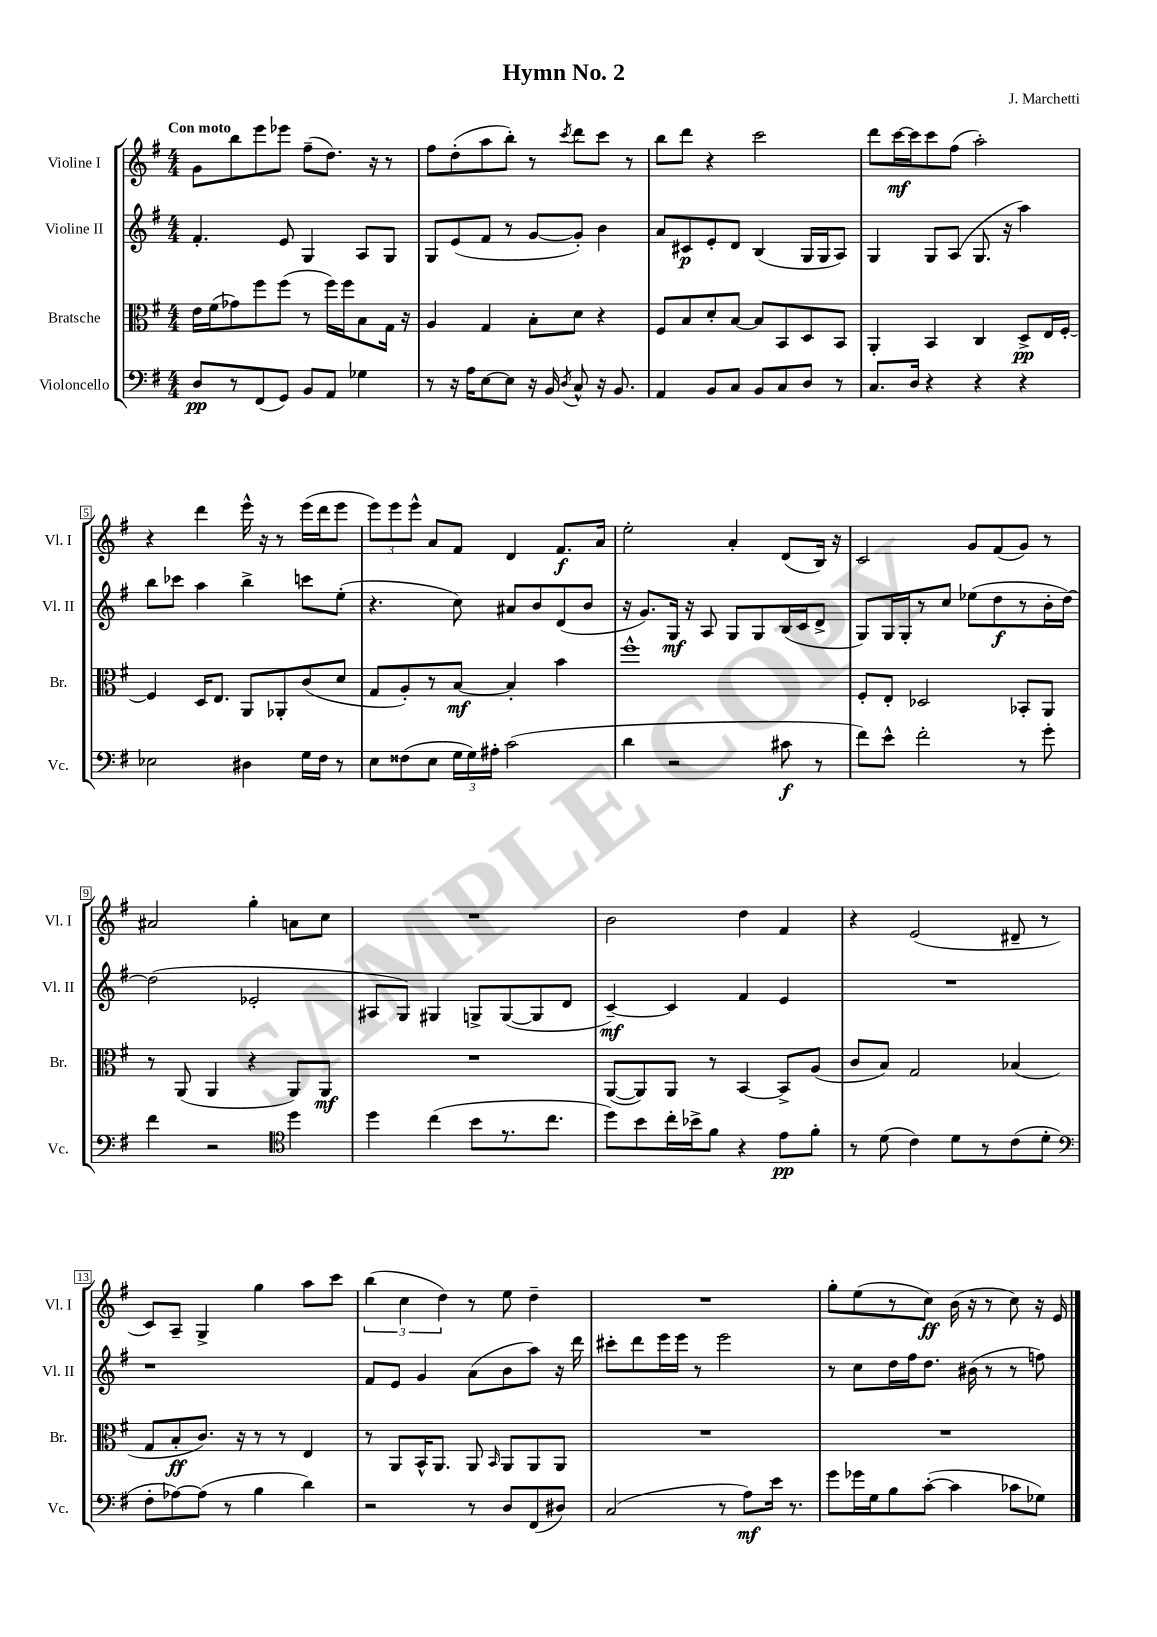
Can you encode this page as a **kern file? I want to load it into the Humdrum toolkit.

**kern	**kern	**kern	**kern
*staff4	*staff3	*staff2	*staff1
*clefF4	*clefC3	*clefG2	*clefG2
*k[f#]	*k[f#]	*k[f#]	*k[f#]
*M4/4	*M4/4	*M4/4	*M4/4
8D	16e	4.f#'	8g
.	(16f#	.	.
8r	8g-)	.	8bb
(8FF#	8ff#	.	8eee
8GG)	(8ff#	8e	8eee-
8BB	8r	4G	(8ff#~
8AA	16ff#)	.	8.dd)
.	16ff#	.	.
4G-	8B	8A	.
.	.	.	16r
.	16G	8G	8r
.	16r	.	.
=	=	=	=
8r	4A	8G	8ff#
16r	.	(8e	(8dd'
16A	.	.	.
[8E	4G	8f#	8aa
8E]	.	8r	8bb')
16r	8B'	[8g	8r
16BB	.	.	.
8qD	.	.	8qccc
8C^^	8d	8g'])	8ddd
16r	4r	4b	8ccc
8.BB	.	.	.
.	.	.	8r
=	=	=	=
4AA	8F#	8a	8bb
.	8B	8c#	8ddd
8BB	8d'	8e'	4r
8C	[8B	8d	.
8BB	8B]	(4B	2ccc
8C	8BB	.	.
8D	8D	16G	.
.	.	16G	.
8r	8BB	8A)	.
=	=	=	=
8.C	4AA'	4G	8ddd
.	.	.	[16ccc
16D	.	.	16ccc]
4r	4BB	8G	8ccc
.	.	(8A	(8ff#
4r	4C	8.G	2aa')
.	.	16r	.
4r	8D^	4aa)	.
.	16E	.	.
.	[16F#'	.	.
=	=	=	=
2E-	4F#]	8bb	4r
.	.	8ccc-	.
.	16D	4aa	4ddd
.	8.E	.	.
4D#	8AA	4bb^	16eee^^
.	.	.	16r
.	8AA-'	.	8r
16G	(8c	8ccc	(16eee
16F#	.	.	16ddd
8r	8d	(8ee'	8eee
=	=	=	=
8E	8G	4.r	12eee)
.	.	.	12eee
(8F##	8A')	.	.
.	.	.	12eee^^
8E	8r	.	8a
24G	[8B	8cc)	8f#
24G)	.	.	.
24A#'	.	.	.
(2c	4B']	8a#	4d
.	.	8b	.
.	4b	(8d	8.f#
.	.	8b	.
.	.	.	16a
=	=	=	=
4d	1ff#^^	16r	2ee'
.	.	8.g)	.
2r	.	16G	.
.	.	16r	.
.	.	8A	.
.	.	8G	4a'
.	.	8G	.
8c#	.	(16B	(8d
.	.	16c	.
8r	.	8d^	16B)
.	.	.	16r
=	=	=	=
8f#)	8F#'	8G)	2c
8e^^	8E'	16G	.
.	.	16G'	.
2f#'	2D-	8r	.
.	.	8cc	.
.	.	(8ee-	8g
.	.	8dd	(8f#
8r	8BB-'	8r	8g)
8g'	8AA	16b'	8r
.	.	[16dd)	.
=	=	=	=
4f#	8r	(2dd]	2a#
.	(8AA	.	.
2r	4AA	.	.
.	4r	2e-'	4gg'
*clefC4	*	*	*
4dd	8AA)	.	8a
.	8AA	.	8cc
=	=	=	=
4dd	1r	8A#	1r
.	.	8G)	.
(4cc	.	4G#	.
8b	.	8G^	.
8.r	.	([8G	.
.	.	8G]	.
8.cc	.	.	.
.	.	8d	.
=	=	=	=
8dd)	([8AA	[4c~)	2b
8b	8AA])	.	.
16cc'	8AA	4c]	.
16b-^	.	.	.
8f#	8r	.	.
4r	[4BB	4f#	4dd
8e	8BB^]	4e	4f#
8f#'	(8A	.	.
=	=	=	=
8r	8c	1r	4r
(8d	8B)	.	.
4c)	2G	.	(2e
8d	.	.	.
8r	.	.	.
(8c	(4B-	.	8d#~
8d'	.	.	8r
=	=	=	=
*clefF4	*	*	*
8F#'	8G	1r	8c)
[8A-)	8B'	.	8A~
(8A-]	8.c)	.	4G^
8r	.	.	.
.	16r	.	.
4B	8r	.	4gg
.	8r	.	.
4d)	4E	.	8aa
.	.	.	8ccc
=	=	=	=
2r	8r	8f#	(6bb
.	8AA	8e	.
.	.	.	6cc
.	16BB^^	4g	.
.	8.AA	.	.
.	.	.	6dd)
8r	8AA	(8a	8r
.	16qqBB	.	.
8D	8AA	8b	8ee
(8FF#	8AA	8aa)	4dd~
8D#)	8AA	16r	.
.	.	16ddd	.
=	=	=	=
(2C	1r	8ccc#'	1r
.	.	8ddd	.
.	.	16eee	.
.	.	16eee	.
.	.	8r	.
8r	.	2eee	.
8A)	.	.	.
16e	.	.	.
8.r	.	.	.
=	=	=	=
8g	1r	8r	8gg'
16g-	.	8cc	(8ee
16G	.	.	.
8B	.	16dd	8r
.	.	16ff#	.
([8c'	.	8.dd	8cc)
4c]	.	.	(16b
.	.	(16b#	16r
.	.	8r	8r
8c-	.	8r	8cc)
8G-)	.	8ff)	16r
.	.	.	16e
==	==	==	==
*-	*-	*-	*-
